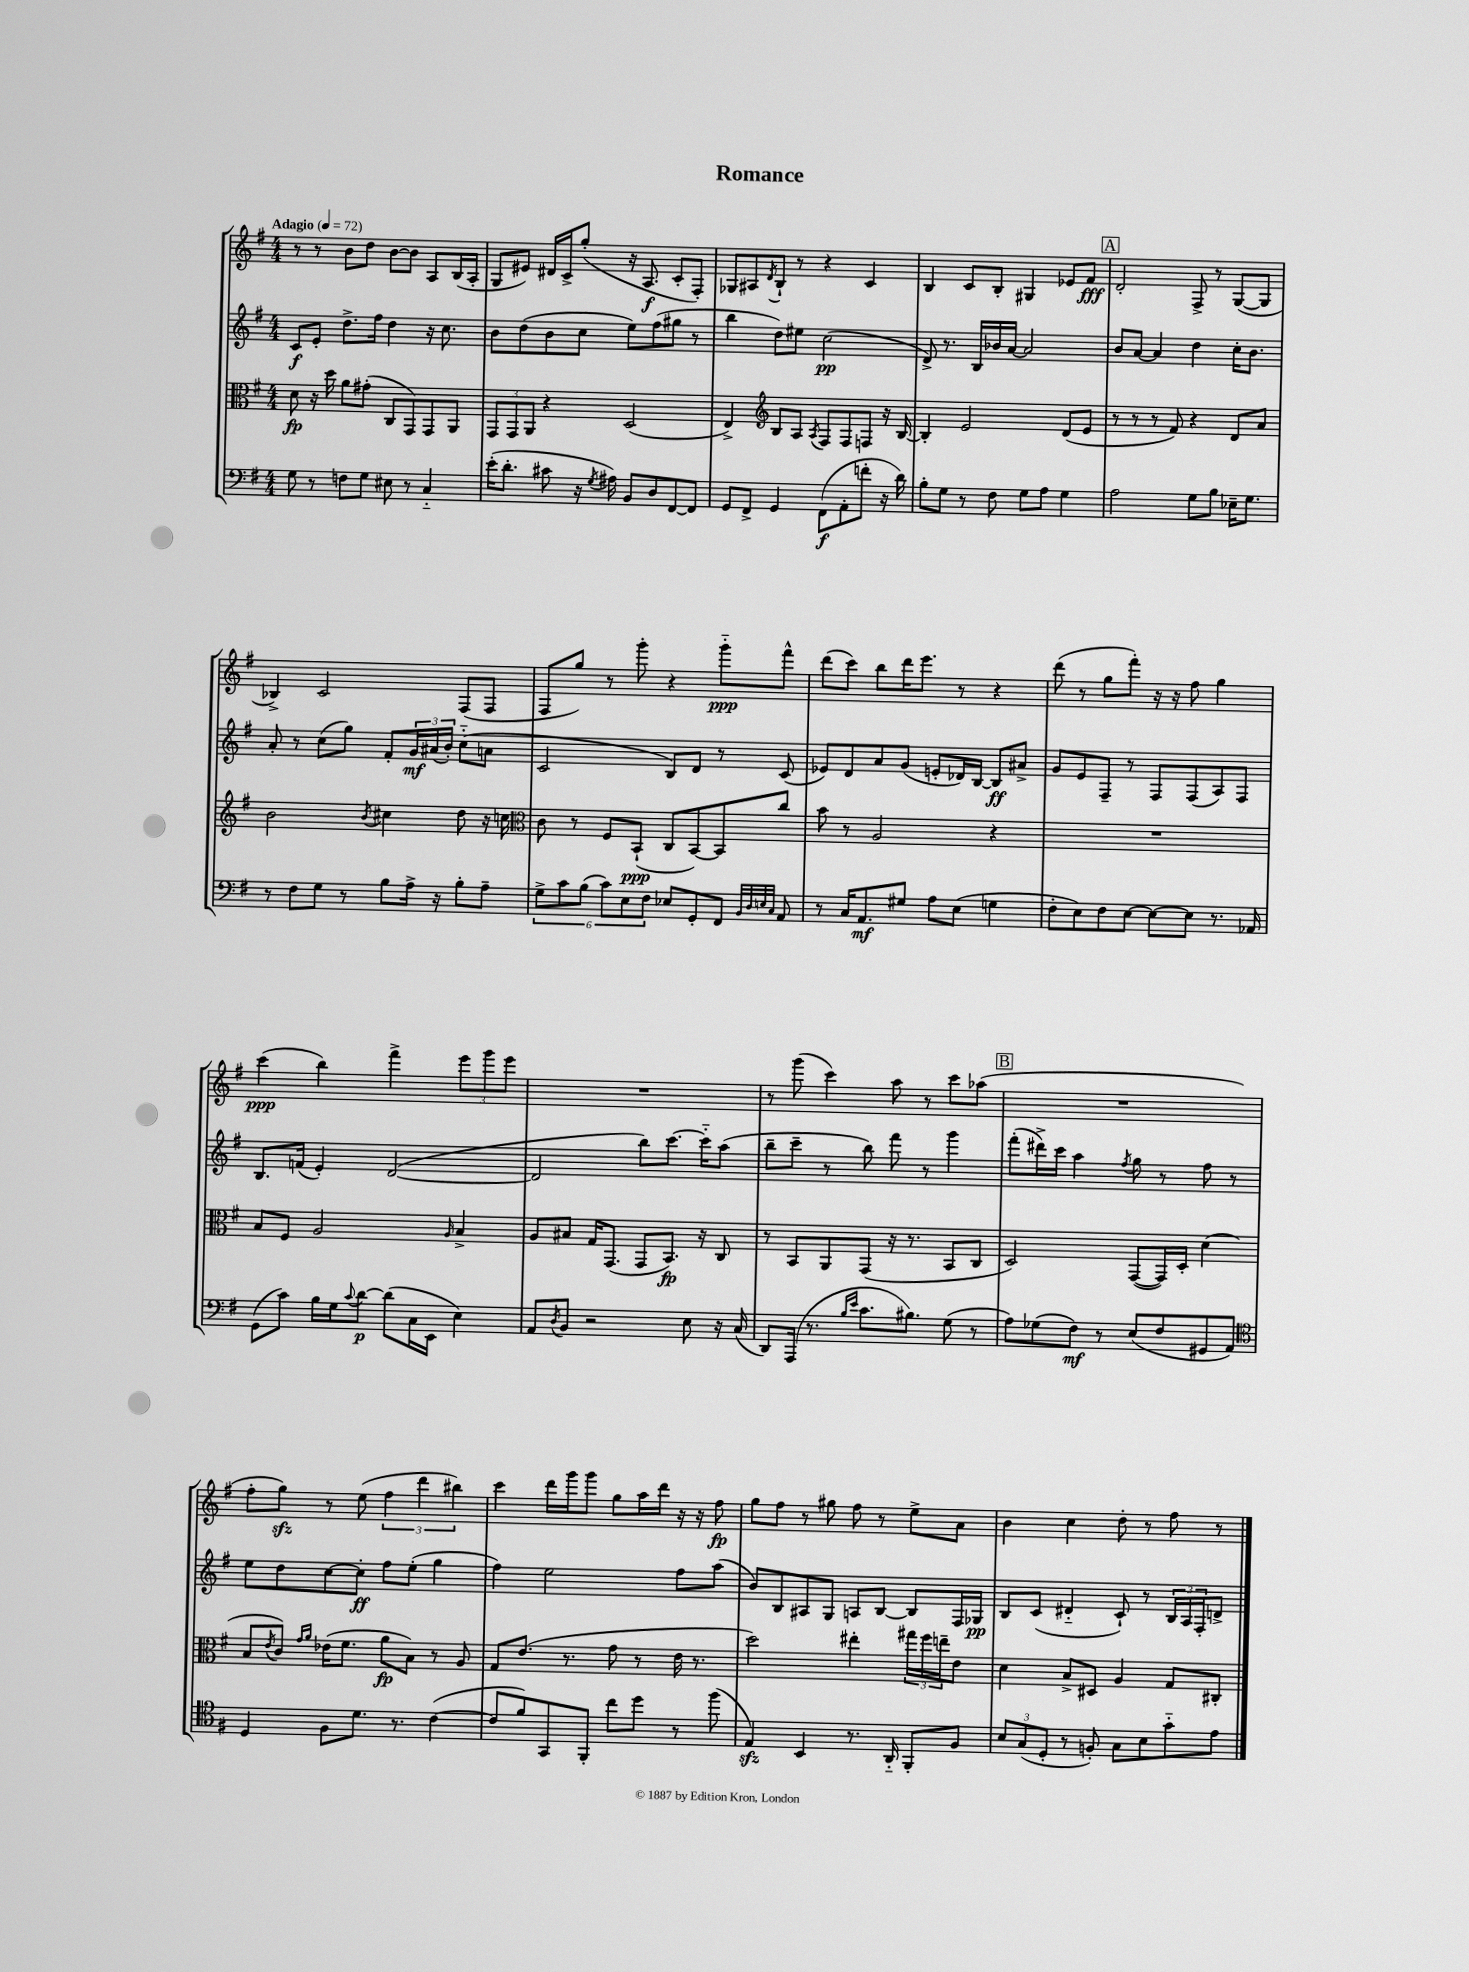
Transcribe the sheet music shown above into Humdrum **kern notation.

**kern	**dynam	**kern	**dynam	**kern	**dynam	**kern	**dynam
*part4	*part4	*part3	*part3	*part2	*part2	*part1	*part1
*staff4	*staff4	*staff3	*staff3	*staff2	*staff2	*staff1	*staff1
*clefF4	*	*clefC3	*	*clefG2	*	*clefG2	*
*k[f#]	*	*k[f#]	*	*k[f#]	*	*k[f#]	*
*M4/4	*	*M4/4	*	*M4/4	*	*M4/4	*
*MM72	*	*MM72	*	*MM72	*	*MM72	*
=1	=1	=1	=1	=1	=1	=1	=1
!	!	!	!	!	!	!LO:TX:a:B:t=Adagio	!
8G\	.	8d\	fp	8c/L	f	8r	.
8r	.	16r	.	8e'/J	.	8r	.
.	.	16dd\	.	.	.	.	.
8Fn\L	.	8a\L	.	8.dd^\L	.	8b\L	.
8G\J	.	(8g#X'\J	.	.	.	8dd\J	.
.	.	.	.	16ff#\Jk	.	.	.
8E#X\	.	8C/L	.	4dd\	.	[8b\L	.
8r	.	8GG/)	.	.	.	8b\J]	.
4C/	.	8GG/	.	16r	.	8A/L	.
.	.	.	.	8.cc\	.	.	.
.	.	8AA/J	.	.	.	(16B/L	.
.	.	.	.	.	.	16A'/JJ	.
=2	=2	=2	=2	=2	=2	=2	=2
(16e'\KL	.	12GG/L	.	8b\L	.	8G/L	.
8.d'\J	.	.	.	.	.	.	.
.	.	12GG/	.	.	.	.	.
.	.	.	.	(8dd\	.	8e#X/J)	.
.	.	12AA/J	.	.	.	.	.
8c#X\	.	4r	.	8b\	.	16d#X/LL	.
.	.	.	.	.	.	16c^/J	.
16r	.	.	.	8cc\J	.	(8gg'/J	.
8qG/	.	.	.	.	.	.	.
16A#X\)	.	.	.	.	.	.	.
8BB/L	.	(2D/	.	8ee\L)	.	16r	.
.	.	.	.	.	.	8.A/	f
8D/	.	.	.	(8ff#\	.	.	.
[8FF#/	.	.	.	8gg#X\J	.	8c'/L	.
8FF#/J]	.	.	.	8r	.	8F#'/J)	.
=3	=3	=3	=3	=3	=3	=3	=3
8GG/L	.	4E^/)	.	4bb\	.	8G-X/L	.
8FF#^/J	.	.	.	.	.	8A#X/	.
*	*	*clefG2	*	*	*	*	*
.	.	.	.	.	.	8qd/	.
4GG/	.	8B/L	.	8dd\L)	.	8B`/J	.
.	.	8A/J	.	8ee#X\J	.	8r	.
.	.	8qA/	.	.	.	.	.
(8FF#\L	f	8F#/L	.	(2cc\	pp	4r	.
8AA'\	.	8F#/	.	.	.	.	.
8fn'\J	.	8Fn/J	.	.	.	4c/	.
16r	.	16r	.	.	.	.	.
16d\)	.	[16B/	.	.	.	.	.
=4	=4	=4	=4	=4	=4	=4	=4
8B'\L	.	4B'/]	.	8d^/)	.	4B/	.
8G\J	.	.	.	8.r	.	.	.
8r	.	2e/	.	.	.	8c/L	.
.	.	.	.	16B/LL	.	.	.
8F#\	.	.	.	16b-X/	.	8B'/J	.
.	.	.	.	[16a/JJ	.	.	.
8G\L	.	.	.	2a/]	.	4G#X/	.
8A\J	.	.	.	.	.	.	.
4G\	.	(8d/L	.	.	.	8e-X/L	.
.	.	8e/J	.	.	.	8f#/J	fff
!!LO:REH:place=s1:t=A
=5	=5	=5	=5	=5	=5	=5	=5
2A\	.	8r	.	8b/L	.	2d'/	.
.	.	8r	.	[8a/J	.	.	.
.	.	8r	.	4a/]	.	.	.
.	.	8f#/)	.	.	.	.	.
8G\L	.	4r	.	4dd\	.	8F#^/	.
8B\J	.	.	.	.	.	8r	.
16E-X~\KL	.	8d/L	.	16cc'\KL	.	([8G/L	.
8.G\J	.	.	.	8.b\J	.	.	.
.	.	8a/J	.	.	.	8G/J]	.
!!LO:LB:g=z
=6	=6	=6	=6	=6	=6	=6	=6
8r	.	2b\	.	8a'/	.	4B-X^/)	.
8F#\L	.	.	.	8r	.	.	.
8G\J	.	.	.	(8cc\L	.	2c/	.
8r	.	.	.	8gg\J)	.	.	.
.	.	8qb/	.	.	.	.	.
8B\L	.	4cc#X\	.	8f#'/L	.	.	.
16A^\Jk	.	.	.	24g/L	mf	.	.
.	.	.	.	(24a#X/	.	.	.
16r	.	.	.	.	.	.	.
.	.	.	.	24b'/JJ)	.	.	.
8B'\L	.	8dd\	.	(8cc\L	.	(8F#/L	.
8A~\J	.	16r	.	8an\J	.	8F#/J	.
.	.	16ccn\	.	.	.	.	.
=7	=7	=7	=7	=7	=7	=7	=7
*	*	*clefC3	*	*	*	*	*
12G^\L	.	8c\	.	2c/	.	8F#/L	.
12c\	.	.	.	.	.	.	.
.	.	8r	.	.	.	8gg/J)	.
(12B\J	.	.	.	.	.	.	.
12c\L)	.	8F#/L	.	.	.	8r	.
12E\	.	.	.	.	.	.	.
.	.	(8BB`/J	ppp	.	.	8ggg'\	.
12F#\J	.	.	.	.	.	.	.
8E-X/L	.	8C/L	.	8B/L)	.	4r	.
8GG'/	.	[8BB/)	.	8d/J	.	.	.
8FF#/J	.	8BB/]	.	8r	.	8ggg\L	ppp
32qqBB/LLL	.	.	.	.	.	.	.
32qqD/	.	.	.	.	.	.	.
32qqEn/	.	.	.	.	.	.	.
32qqC/JJJ	.	.	.	.	.	.	.
8AA/	.	8cc/J	.	(8c/	.	8fff#^^\J	.
=8	=8	=8	=8	=8	=8	=8	=8
8r	.	8b\	.	8e-X/L)	.	(8ddd\L	.
16C/KL	.	8r	.	8d/	.	8ccc\J)	.
8.AA/	mf	.	.	.	.	.	.
.	.	2A/	.	8a/	.	8bb\L	.
8G#X/J	.	.	.	(8g/J	.	16ddd\K	.
.	.	.	.	.	.	8.eee\J	.
8A\L	.	.	.	8en'/L	.	.	.
(8E\J	.	.	.	16d-X/L)	.	8r	.
.	.	.	.	[16B/JJ	.	.	.
4Gn\	.	4r	.	8B/L]	ff	4r	.
.	.	.	.	8a#X^/J	.	.	.
=9	=9	=9	=9	=9	=9	=9	=9
8F#'\L	.	1r	.	8g/L	.	(8ddd\	.
8E\)	.	.	.	8e/	.	8r	.
8F#\	.	.	.	8F#~/J	.	8gg\L	.
[8E\J	.	.	.	8r	.	8fff#'\J)	.
8E\L_	.	.	.	8F#/L	.	16r	.
.	.	.	.	.	.	16r	.
8E\J]	.	.	.	(8F#/	.	8ff#\	.
8.r	.	.	.	8A/)	.	4gg\	.
.	.	.	.	8F#/J	.	.	.
16AA-X/	.	.	.	.	.	.	.
!!LO:LB:g=z
=10	=10	=10	=10	=10	=10	=10	=10
(8GG\L	.	8B/L	.	8.B/L	.	(4ccc\	ppp
8c\J)	.	8F#/J	.	.	.	.	.
.	.	.	.	(16fn/Jk	.	.	.
16B\LL	.	2A/	.	4e'/)	.	4bb\)	.
16G\J	.	.	.	.	.	.	.
8qqc/	.	.	.	.	.	.	.
[8d\J	p	.	.	.	.	.	.
(8d\L]	.	.	.	([2d/	.	4fff#^\	.
16C\L	.	.	.	.	.	.	.
16EE\JJ	.	.	.	.	.	.	.
.	.	16qqA/	.	.	.	.	.
4E\)	.	4B^/	.	.	.	12eee\L	.
.	.	.	.	.	.	12ggg\	.
.	.	.	.	.	.	12eee\J	.
=11	=11	=11	=11	=11	=11	=11	=11
8AA/L	.	8A/L	.	2d/]	.	1r	.
8qD/	.	.	.	.	.	.	.
8BB/J	.	8B#X/J	.	.	.	.	.
2r	.	16G/KL	.	.	.	.	.
.	.	(8.GG/J	.	.	.	.	.
.	.	8GG/L	.	8bb\L)	.	.	.
.	.	8.BB/J)	fp	[8.ccc\J	.	.	.
8E\	.	.	.	.	.	.	.
.	.	16r	.	16ccc\KL]	.	.	.
16r	.	8C/	.	(8aa\J	.	.	.
(16C/	.	.	.	.	.	.	.
=12	=12	=12	=12	=12	=12	=12	=12
8DD/L)	.	8r	.	8bb~\L	.	8r	.
(16AAA/Jk	.	8BB/L	.	8ccc~\J	.	(8ggg\	.
8.r	.	.	.	.	.	.	.
.	.	8AA/	.	8r	.	4ccc\)	.
16qqB/LL	.	.	.	.	.	.	.
16qqe/JJ	.	.	.	.	.	.	.
8.c\L	.	(8GG/J	.	8bb\)	.	.	.
.	.	16r	.	8fff#\	.	8aa\	.
8.B#X\J)	.	8.r	.	.	.	.	.
.	.	.	.	8r	.	8r	.
(8G\	.	8BB/L	.	4ggg\	.	8ccc\L	.
8r	.	8C/J	.	.	.	(8aa-X\J	.
!!LO:REH:place=s1:t=B
=13	=13	=13	=13	=13	=13	=13	=13
8A\L)	.	2D/)	.	(8fff#'\L	.	1r	.
(8G-X\	.	.	.	16ddd#X^\L)	.	.	.
.	.	.	.	16ccc\JJ	.	.	.
8F#\J)	mf	.	.	4aa\	.	.	.
8r	.	.	.	.	.	.	.
.	.	.	.	8qff#/	.	.	.
(8E/L	.	([8GG/L	.	8gg\	.	.	.
8F#/	.	16GG/L])	.	8r	.	.	.
.	.	16D'/JJ	.	.	.	.	.
8GG#X/	.	(4d\	.	8ff#\	.	.	.
8AA/J)	.	.	.	8r	.	.	.
!!LO:LB:g=z
=14	=14	=14	=14	=14	=14	=14	=14
*clefC4	*	*	*	*	*	*	*
4D/	.	8B/L	.	8ee\L	.	8ff#'\L	.
.	.	8qe/	.	.	.	.	.
.	.	8c/J)	.	8dd\	.	8ggzz\J)	.
.	.	16qqg/LL	.	.	.	.	.
.	.	16qqa/JJ	.	.	.	.	.
8F#\L	.	(16e-X\KL	.	[8cc\	.	8r	.
.	.	8.f#\J	.	.	.	.	.
8.d\J	.	.	.	8cc'\J]	ff	(8ee\	.
.	.	8a\L	fp	8ff#\L	.	6ff#\	.
8.r	.	.	.	.	.	.	.
.	.	8B\J)	.	(8ee'\J	.	.	.
.	.	.	.	.	.	6ddd\	.
([4c\	.	8r	.	4gg\	.	.	.
.	.	.	.	.	.	6bb#X\)	.
.	.	8A/	.	.	.	.	.
=15	=15	=15	=15	=15	=15	=15	=15
8c/L]	.	8G/L	.	4ff#\)	.	4ccc\	.
8f#/)	.	(8.e/J	.	.	.	.	.
8GG/	.	.	.	2ee\	.	16ddd\LL	.
.	.	8.r	.	.	.	16ggg\J	.
8FF#'/J	.	.	.	.	.	8ggg\J	.
8cc\L	.	8g\	.	.	.	8gg\L	.
8dd\J	.	8r	.	.	.	16aa\L	.
.	.	.	.	.	.	16ddd\JJ	.
8r	.	16e\	.	8ff#\L	.	16r	.
.	.	8.r	.	.	.	16r	.
(8ff#\	.	.	.	(8aa\J	.	8ff#\	fp
=16	=16	=16	=16	=16	=16	=16	=16
4Ezz/)	.	2dd\)	.	8b/L)	.	8gg\L	.
.	.	.	.	8B/	.	8ff#\J	.
4BB/	.	.	.	8A#X/	.	8r	.
.	.	.	.	8G/J	.	8gg#X\	.
8.r	.	4ee#X'\	.	8An/L	.	8ff#\	.
.	.	.	.	[8B/J	.	8r	.
16AA/	.	.	.	.	.	.	.
8FF#'/L	.	24gg#X\LL	.	8B/L]	.	8ee^\L	.
.	.	24ff#\	.	.	.	.	.
.	.	24een~\J	.	.	.	.	.
8F#/J	.	8e\J	.	16F#/L	.	8a\J	.
.	.	.	.	16G-X/JJ	pp	.	.
=17	=17	=17	=17	=17	=17	=17	=17
12B/L	.	4d\	.	8B/L	.	4b\	.
(12G/	.	.	.	.	.	.	.
.	.	.	.	(8c/J	.	.	.
12D'/J	.	.	.	.	.	.	.
8r	.	8B^/L	.	4d#X/	.	4cc\	.
8Fn'/)	.	8D#X/J	.	.	.	.	.
8G\L	.	4A/	.	8c`/)	.	8dd'\	.
8B\	.	.	.	8r	.	8r	.
8g\	.	8G/L	.	24B/LL	.	8ff#\	.
.	.	.	.	24A/	.	.	.
.	.	.	.	24F#'/J	.	.	.
8e\J	.	8C#X'/J	.	8dn^/J	.	8r	.
==	==	==	==	==	==	==	==
*-	*-	*-	*-	*-	*-	*-	*-
